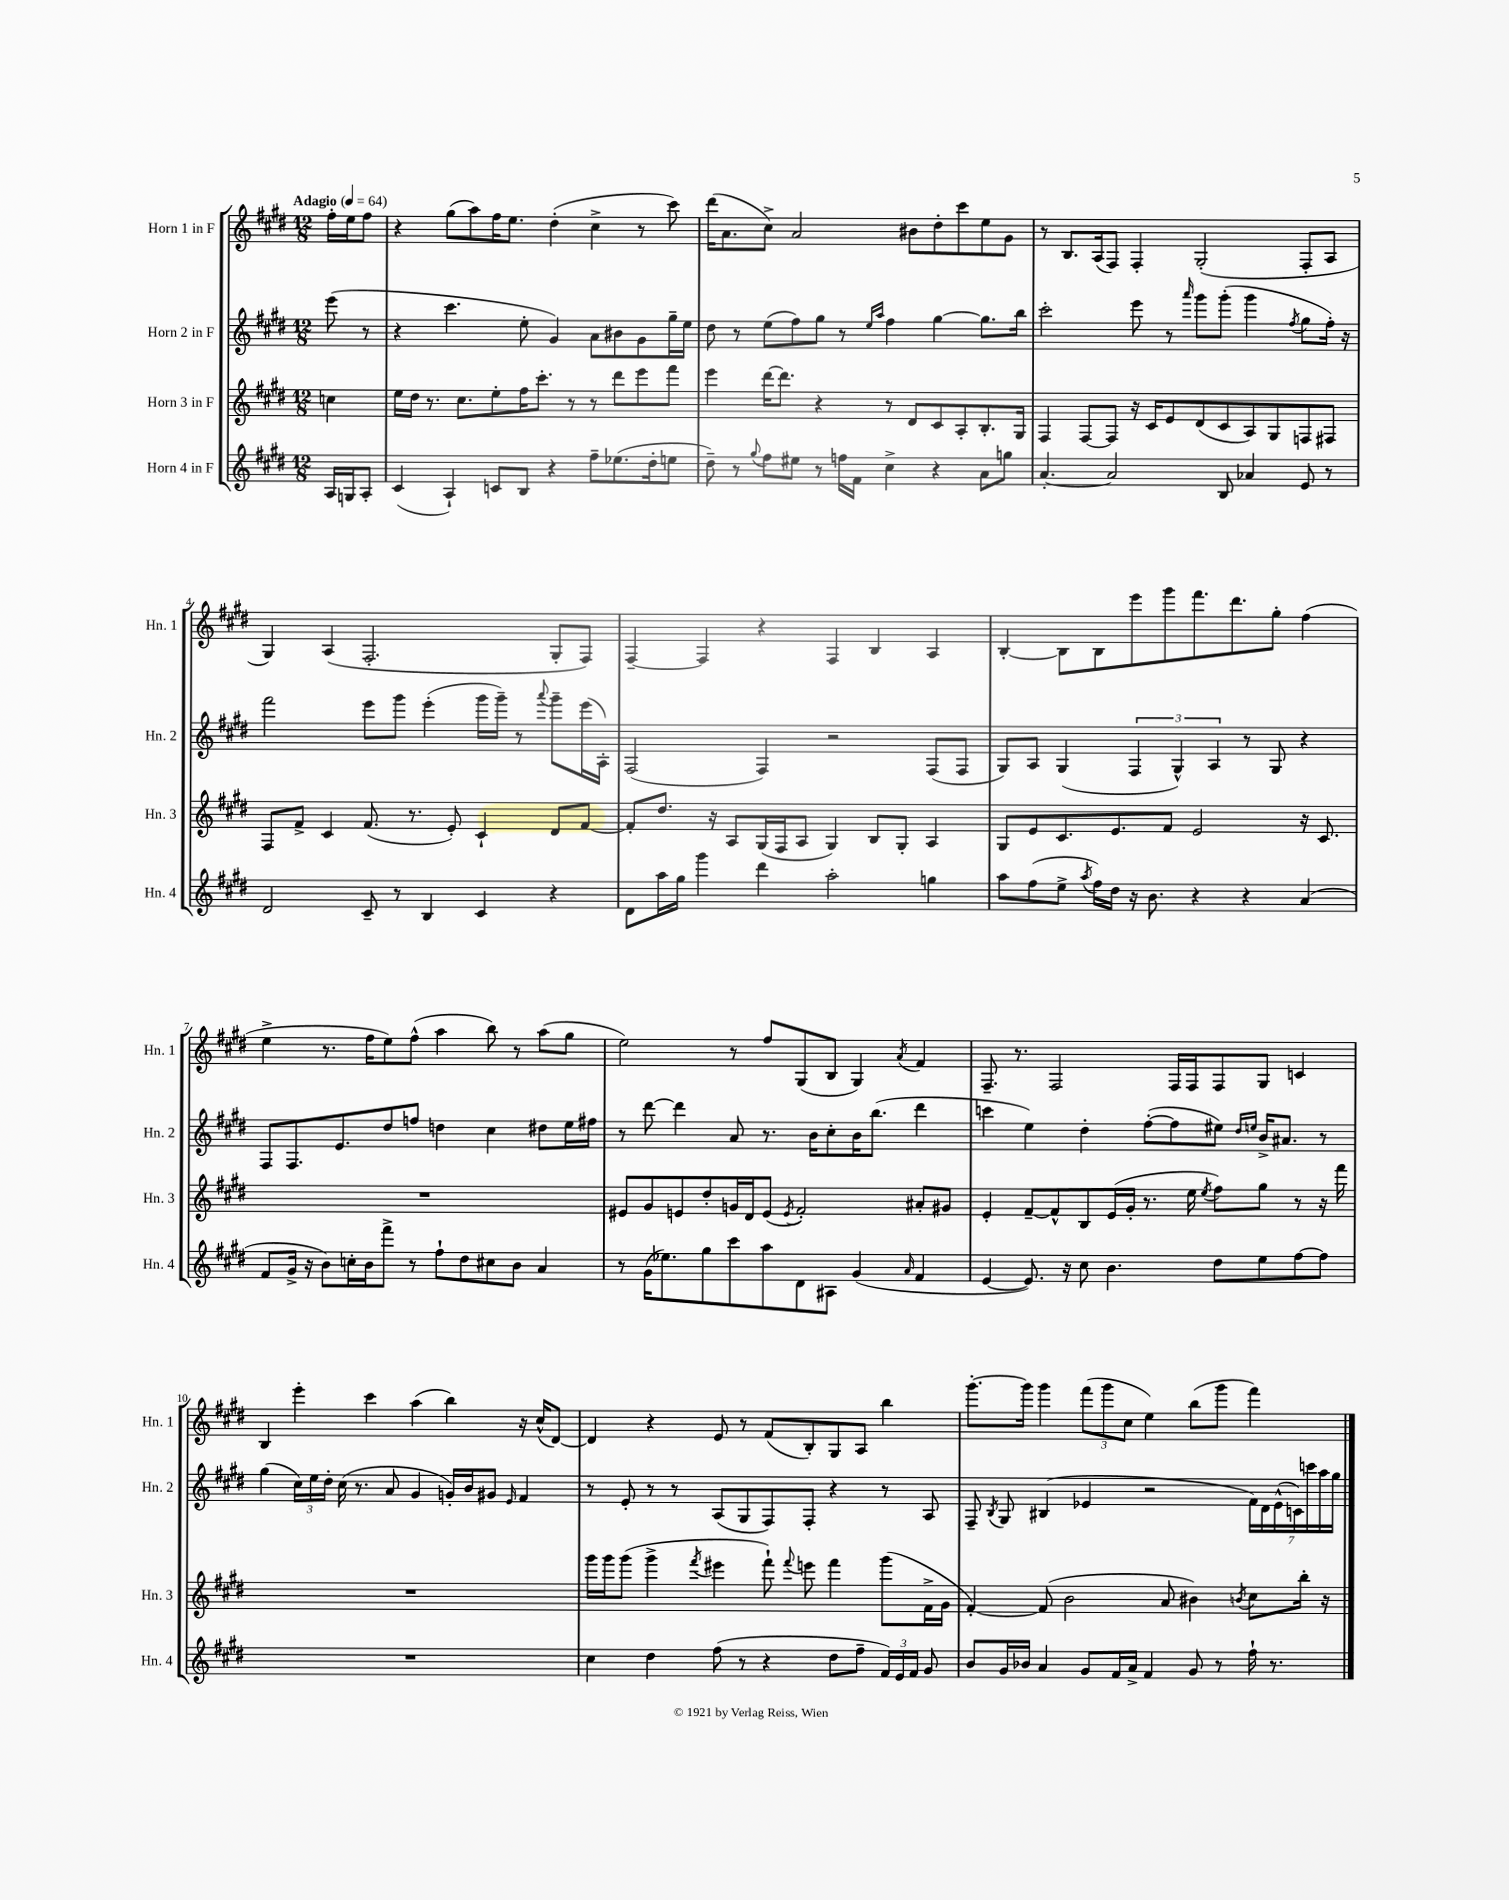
<<
\new StaffGroup <<
\new Staff = "s0" \with { instrumentName = "Horn 1 in F" shortInstrumentName = "Hn. 1" } {
    \clef treble \key e \major \numericTimeSignature \time 12/8 \partial 4 \tempo "Adagio" 4 = 64
    \autoBeamOff fis''16[-. e''16 fis''8] |
    r4 gis''8[( a''8) fis''16 e''8.] dis''4-.( cis''4-> r8 cis'''8) |
    dis'''16[( a'8. cis''8]->) a'2 bis'8[ dis''8-. cis'''8 e''8 gis'8] |
    r8 b8.[ a16( fis8]) fis4-. gis2-.( fis8[-. a8] |
    gis4) a4( fis2.-. gis8[-. fis8]) |
    fis4~-- fis4 r4 fis4 b4 a4 |
    b4~-. b8[ b8 e'''8 gis'''8 fis'''8. dis'''8. gis''8]-. fis''4( |
    e''4-> r8. fis''16[ e''8) fis''8]-^( a''4 b''8) r8 a''8[( gis''8] |
    e''2) r8 fis''8[ gis8( b8] gis4) \acciaccatura { a'8 } fis'4 |
    fis8.-- r8. fis2 fis16[ fis16 fis8 gis8] c'4 |
    b4 e'''4-. cis'''4 a''4( b''4) r16 cis''16[-^( dis'8]~) |
    dis'4 r4 e'8 r8 fis'8[( b8-.) gis8 a8] b''4 |
    gis'''8.[~-. gis'''16] gis'''4 \tuplet 3/2 { fis'''8[( gis'''8 cis''8] } e''4) b''8[( gis'''8] fis'''4) \bar "|." |
}
\new Staff = "s1" \with { instrumentName = "Horn 2 in F" shortInstrumentName = "Hn. 2" } {
    \clef treble \key e \major \numericTimeSignature \time 12/8 \partial 4
    \autoBeamOff e'''8( r8 |
    r4 cis'''4. e''8-. gis'4) a'8[ bis'8 gis'8 gis''16-- e''16] |
    dis''8 r8 e''8[( fis''8) gis''8] r8 \grace { e''16[ a''16] } fis''4 gis''4~ gis''8.[ b''16] |
    cis'''2-. e'''8 r8 \grace { a'''16 } gis'''8[ gis'''8]-.( gis'''4 \acciaccatura { fis''8 } gis''8[ fis''16]-.) r16 |
    fis'''2 e'''8[ gis'''8] e'''4-.( gis'''16[ gis'''16]--) r8 \appoggiatura { a'''8 } gis'''8[-- e'''16( a16]-.) |
    fis2( fis4) r2 fis8[( fis8] |
    gis8[) a8] gis4( \tuplet 3/2 { fis4 gis4-^) a4 } r8 gis8 r4 |
    fis8[ fis8. e'8. dis''8 f''8] d''4 cis''4 dis''8[ e''16 fis''16] |
    r8 dis'''8~ dis'''4 a'8 r8. b'16[ cis''8-. b'16 b''8.]( dis'''4 |
    c'''4 e''4) dis''4-. fis''8[~-.( fis''8 eis''8]) \grace { dis''16[ e''16] } b'16[-> ais'8.] r8 |
    gis''4( \tuplet 3/2 { cis''16[) e''16 dis''16]-. } cis''16( r8. a'8 gis'4 g'16[-.) b'16 gis'8] \grace { e'16 } fis'4 |
    r8 e'8-. r8 r8 a8[( gis8 fis8) fis8]-. r4 r8 a8 |
    fis8-- \acciaccatura { b8 } gis8 bis4( ees'4 r2 \tuplet 7/4 { fis'16[) dis'16 ees'16-^( c'16) c'''16 a''16 gis''16] } \bar "|." |
}
\new Staff = "s2" \with { instrumentName = "Horn 3 in F" shortInstrumentName = "Hn. 3" } {
    \clef treble \key e \major \numericTimeSignature \time 12/8 \partial 4
    \autoBeamOff c''4 |
    e''16[ dis''16] r8. cis''8.[ e''8-. fis''16 cis'''8.]-. r8 r8 dis'''8[ e'''8 fis'''8] |
    e'''4 dis'''16[~ dis'''8.] r4 r8 dis'8[ cis'8 a8-. b8.-. gis16] |
    fis4 fis8[~ fis8] r16 cis'16[ e'8 dis'8( cis'8 a8) gis8 f8 fis8] |
    fis8[ fis'8]-> cis'4 fis'8.( r8. e'8-.) cis'4-! dis'8[ fis'8]~ |
    fis'8[-. dis''8.] r16 a8[ gis16( fis16 a8] gis4) b8[ gis8]-. a4 |
    gis8[ e'8 cis'8. e'8. fis'8] e'2 r16 cis'8. |
    R1. |
    eis'8[ gis'8 e'8 dis''8-. g'16 dis'16 e'8]( \acciaccatura { e'8 } fis'2-.) ais'8[-. gis'8] |
    e'4-. fis'8[~-- fis'8-^ b8 e'16( gis'16]-. r8. e''16 \acciaccatura { e''8 } fis''8[) gis''8] r8 r16 fis'''16 |
    R1. |
    gis'''16[ gis'''16 gis'''8]( gis'''4-> \acciaccatura { fis'''8 } eis'''4 fis'''8-!) \appoggiatura { fis'''8 } e'''8 fis'''4 gis'''8[( fis'16-> gis'16] |
    fis'4~-.) fis'8( b'2 a'8 bis'4) \acciaccatura { b'8 } cis''8[ b''16]-. r16 \bar "|." |
}
\new Staff = "s3" \with { instrumentName = "Horn 4 in F" shortInstrumentName = "Hn. 4" } {
    \clef treble \key e \major \numericTimeSignature \time 12/8 \partial 4
    \autoBeamOff a16[ g16 a8]-. |
    cis'4( a4-!) c'8[ b8] r4 fis''8[-- ees''8.( dis''16-. e''8] |
    dis''8--) r8 \appoggiatura { gis''8 } fis''8[ eis''8] r8 f''16[ fis'16] cis''4-> r4 a'8[ g''8] |
    a'4.~-. a'2 b8 aes'4 e'8 r8 |
    dis'2 cis'8-- r8 b4 cis'4 r4 |
    dis'8[ a''16 gis''16] gis'''4 dis'''4 a''2-. g''4 |
    a''8[ fis''8( e''8]-> \acciaccatura { a''8 } fis''16[) dis''16] r16 b'8. r4 r4 a'4( |
    fis'8[ gis'16]-> r16 b'8[) c''16-. b'16 fis'''8]-> r8 fis''8[-! dis''8 cis''8 b'8] a'4 |
    r8 gis'16[( ees''8.) gis''8 cis'''8 a''8 dis'8 ais8] gis'4( \grace { a'16 } fis'4 |
    e'4~ e'8.) r16 cis''8 b'4. dis''8[ e''8 fis''8~ fis''8] |
    R1. |
    cis''4 dis''4 fis''8( r8 r4 dis''8[ fis''8]-- \tuplet 3/2 { fis'16[) e'16 fis'16] } gis'8 |
    b'8[ gis'16 bes'16] a'4 gis'8[ fis'16 a'16]-> fis'4 gis'8 r8 fis''16-! r8. \bar "|." |
}
>>
>>
